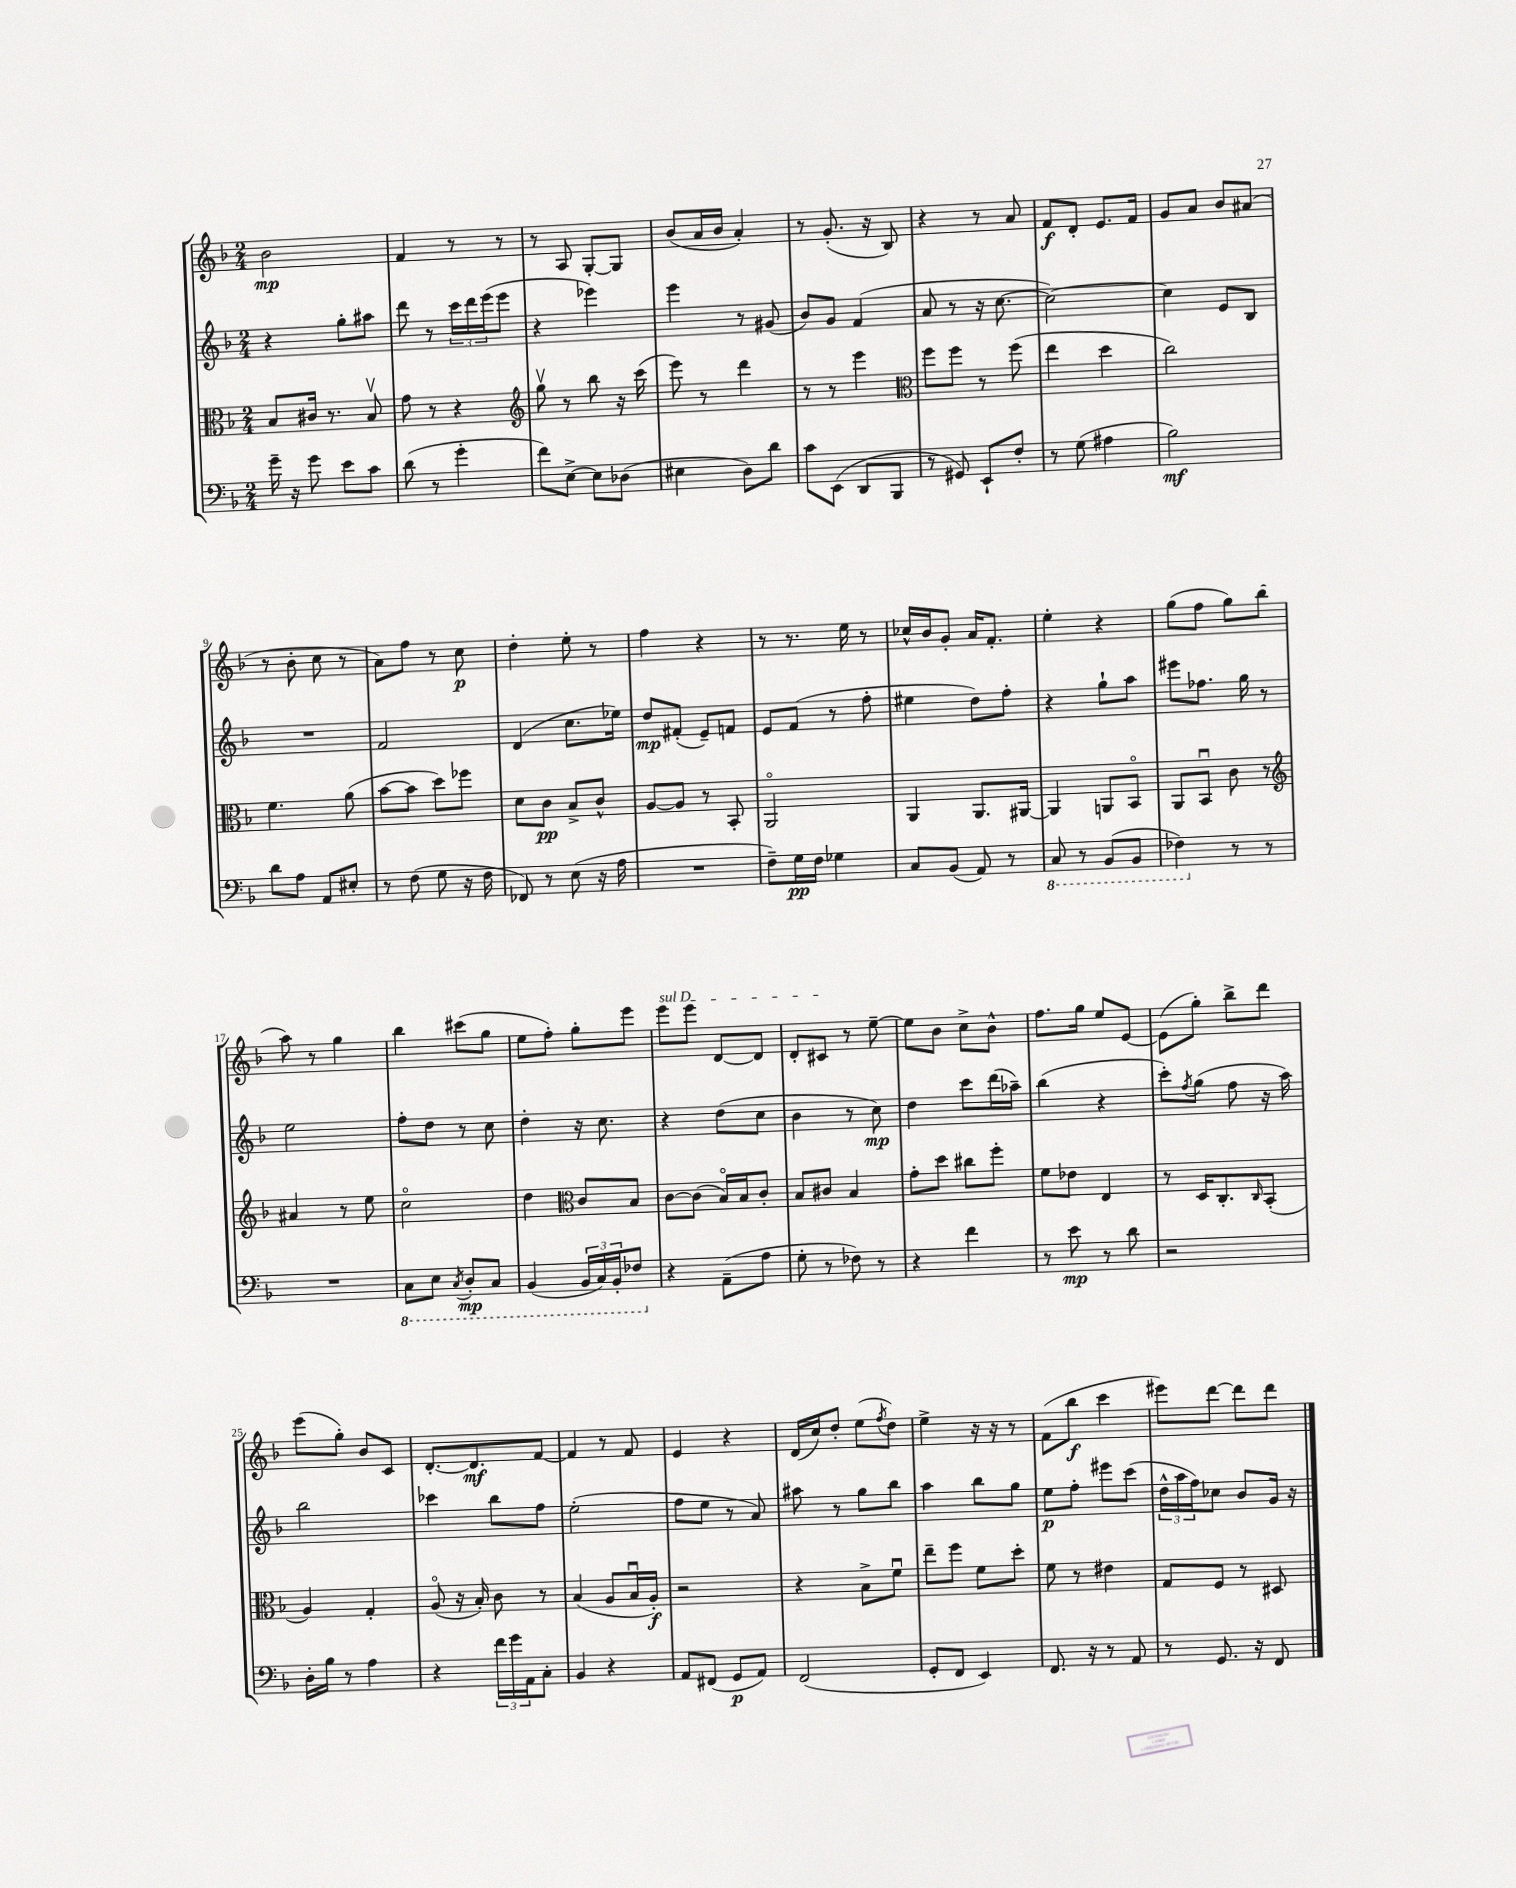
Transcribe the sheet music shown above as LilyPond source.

<<
\new StaffGroup <<
\new Staff = "s0" {
    \clef treble \key f \major \numericTimeSignature \time 2/4
    bes'2\mp |
    f'4 r8 r8 |
    r8 a8 g8~-. g8 |
    bes'8( a'16 bes'16 a'4-.) |
    r8 g'8.-.( r16 bes8) |
    r4 r8 a'8 |
    f'8\f d'8-. e'8. f'16 |
    g'8 a'8 bes'8 ais'8( |
    r8 bes'8-. c''8 r8 |
    a'8) f''8 r8 c''8\p |
    d''4-. e''8-. r8 |
    f''4 r4 |
    r8 r8. e''16 r8 |
    ces''16-^ bes'16 g'8-. a'16 f'8.-. |
    e''4-. r4 |
    g''8( f''8 g''8) bes''8( |
    a''8) r8 g''4 |
    bes''4 cis'''8( g''8 |
    e''8 f''8-.) g''8-. e'''8 |
    \once \override TextSpanner.bound-details.left.text = \markup { \italic "sul D" } e'''8\startTextSpan e'''8 d'8~ d'8 |
    d'8-. cis'8\stopTextSpan r8 e''8~-- |
    e''8 bes'8 c''8-> bes'8-^ |
    f''8. g''16 e''8 e'8~ |
    e'8( g''8-.) bes''8-> d'''8 |
    e'''8( g''8-.) bes'8 c'8 |
    d'8.~-. d'8.\mf f'8~ |
    f'4 r8 f'8 |
    e'4 r4 |
    d'16( c''16) d''8-. e''8( \acciaccatura { f''8 } d''8) |
    e''4-> r16 r16 r8 |
    f'8( bes''8\f c'''4 |
    eis'''8) d'''8~ d'''8 d'''8 \bar "|." |
}
\new Staff = "s1" {
    \clef treble \key f \major \numericTimeSignature \time 2/4
    r4 g''8-. ais''8 |
    d'''8 r8 \tuplet 3/2 { c'''16 d'''16 e'''16( } e'''8 |
    r4 ees'''4) |
    e'''4 r8 gis'8( |
    bes'8) g'8 f'4( |
    a'8 r8 r16 c''8.~ |
    c''2~) |
    c''4 e'8 bes8 |
    R2 |
    f'2 |
    d'4( c''8. ees''16) |
    d''8\mp fis'8-.( e'8--) f'8 |
    e'8 f'8( r8 f''8-. |
    eis''4 d''8) f''8-. |
    r4 g''8-! a''8 |
    eis'''8 fes''8. g''16 r8 |
    e''2 |
    f''8-. d''8 r8 c''8 |
    d''4-. r16 c''8. |
    r4 d''8( c''8 |
    bes'4 r8 c''8\mp) |
    d''4 c'''8 d'''16( aes''16--) |
    bes''4( r4 |
    c'''8-.) \acciaccatura { f''8 } g''8( f''8 r16 a''16) |
    bes''2 |
    ces'''4 bes''8 f''8 |
    e''2-.( |
    f''8 e''8 r8 a'8) |
    ais''8 r8 g''8 bes''8 |
    a''4 bes''8 g''8 |
    e''8\p f''8-. eis'''8 c'''8( |
    \tuplet 3/2 { d''16-^ a''16 f''16) } ces''8 bes'8 g'16 r16 \bar "|." |
}
\new Staff = "s2" {
    \clef alto \key f \major \numericTimeSignature \time 2/4
    bes8 cis'16 r8. bes8\upbow |
    g'8 r8 r4 |
    \clef treble g''8\upbow r8 bes''8 r16 c'''16( |
    e'''8) r8 d'''4 |
    r8 r8 e'''4 |
    \clef alto f''8 f''8 r8 f''8( |
    e''4 d''4 |
    c''2) |
    f'4. a'8( |
    bes'8~ bes'8 d''8) fes''8 |
    d'8 c'8\pp bes8-> c'8-^ |
    a8~ a8 r8 bes,8-. |
    a,2\flageolet |
    a,4 a,8. ais,16~ |
    ais,4 a,8 bes,8\flageolet |
    a,8 bes,8\downbow c'8 r8 |
    \clef treble ais'4 r8 e''8 |
    c''2\flageolet |
    d''4 \clef alto c'8 bes8 |
    c'8~ c'8( bes16\flageolet) bes16 c'8-. |
    bes8 cis'8 bes4 |
    g'8-. d''8 cis''8 f''8-. |
    f'8 ees'8 e4 |
    r8 d16 c8.-. \grace { c16 } bes,8-.( |
    a4) g4-. |
    a8\flageolet( r16 bes16-.) c'8 r8 |
    bes4( a8 bes16\downbow a16-.\f) |
    r2 |
    r4 bes8-> f'8\downbow |
    e''8-- f''8 f'8 d''8-. |
    f'8 r8 eis'4 |
    g8 f8 r8 dis8 \bar "|." |
}
\new Staff = "s3" {
    \clef bass \key f \major \numericTimeSignature \time 2/4
    g'16-- r16 g'8 e'8 c'8 |
    d'8( r8 g'4-. |
    f'8) e8~-> e8 des8( |
    eis4 d8) d'8 |
    c'8 e,8( d,8 bes,,8 |
    r8 gis,8) e,8-! f8-. |
    r8 g8( ais4 |
    bes2\mf) |
    d'8 a8 a,8 eis8-. |
    r8 f8( g8 r16 f16 |
    fes,8) r8 e8( r16 a16 |
    R2 |
    f8--) g16\pp f16 ges4 |
    c8 bes,8( a,8) r8 |
    \ottava #-1 c,8 r8 bes,,8( bes,,8 |
    fes,4) \ottava #0 r8 r8 |
    R2 |
    \ottava #-1 c,8 e,8 \acciaccatura { c,8 } d,8-.\mp c,8 |
    bes,,4( \tuplet 3/2 { bes,,16 c,16) bes,,16-. } fes,8 \ottava #0 |
    r4 a,8--( a8 |
    g8-. r8 fes8) r8 |
    r4 f'4 |
    r8 e'8\mp r8 d'8 |
    r2 |
    d16-. bes16 r8 a4 |
    r4 \tuplet 3/2 { f'16 g'16 a,16 } c8-. |
    bes,4 r4 |
    a,8 fis,8( g,8\p a,8) |
    f,2( |
    g,8-. f,8 e,4) |
    f,8. r16 r8 a,8 |
    r8 g,8. r16 f,8 \bar "|." |
}
>>
>>
